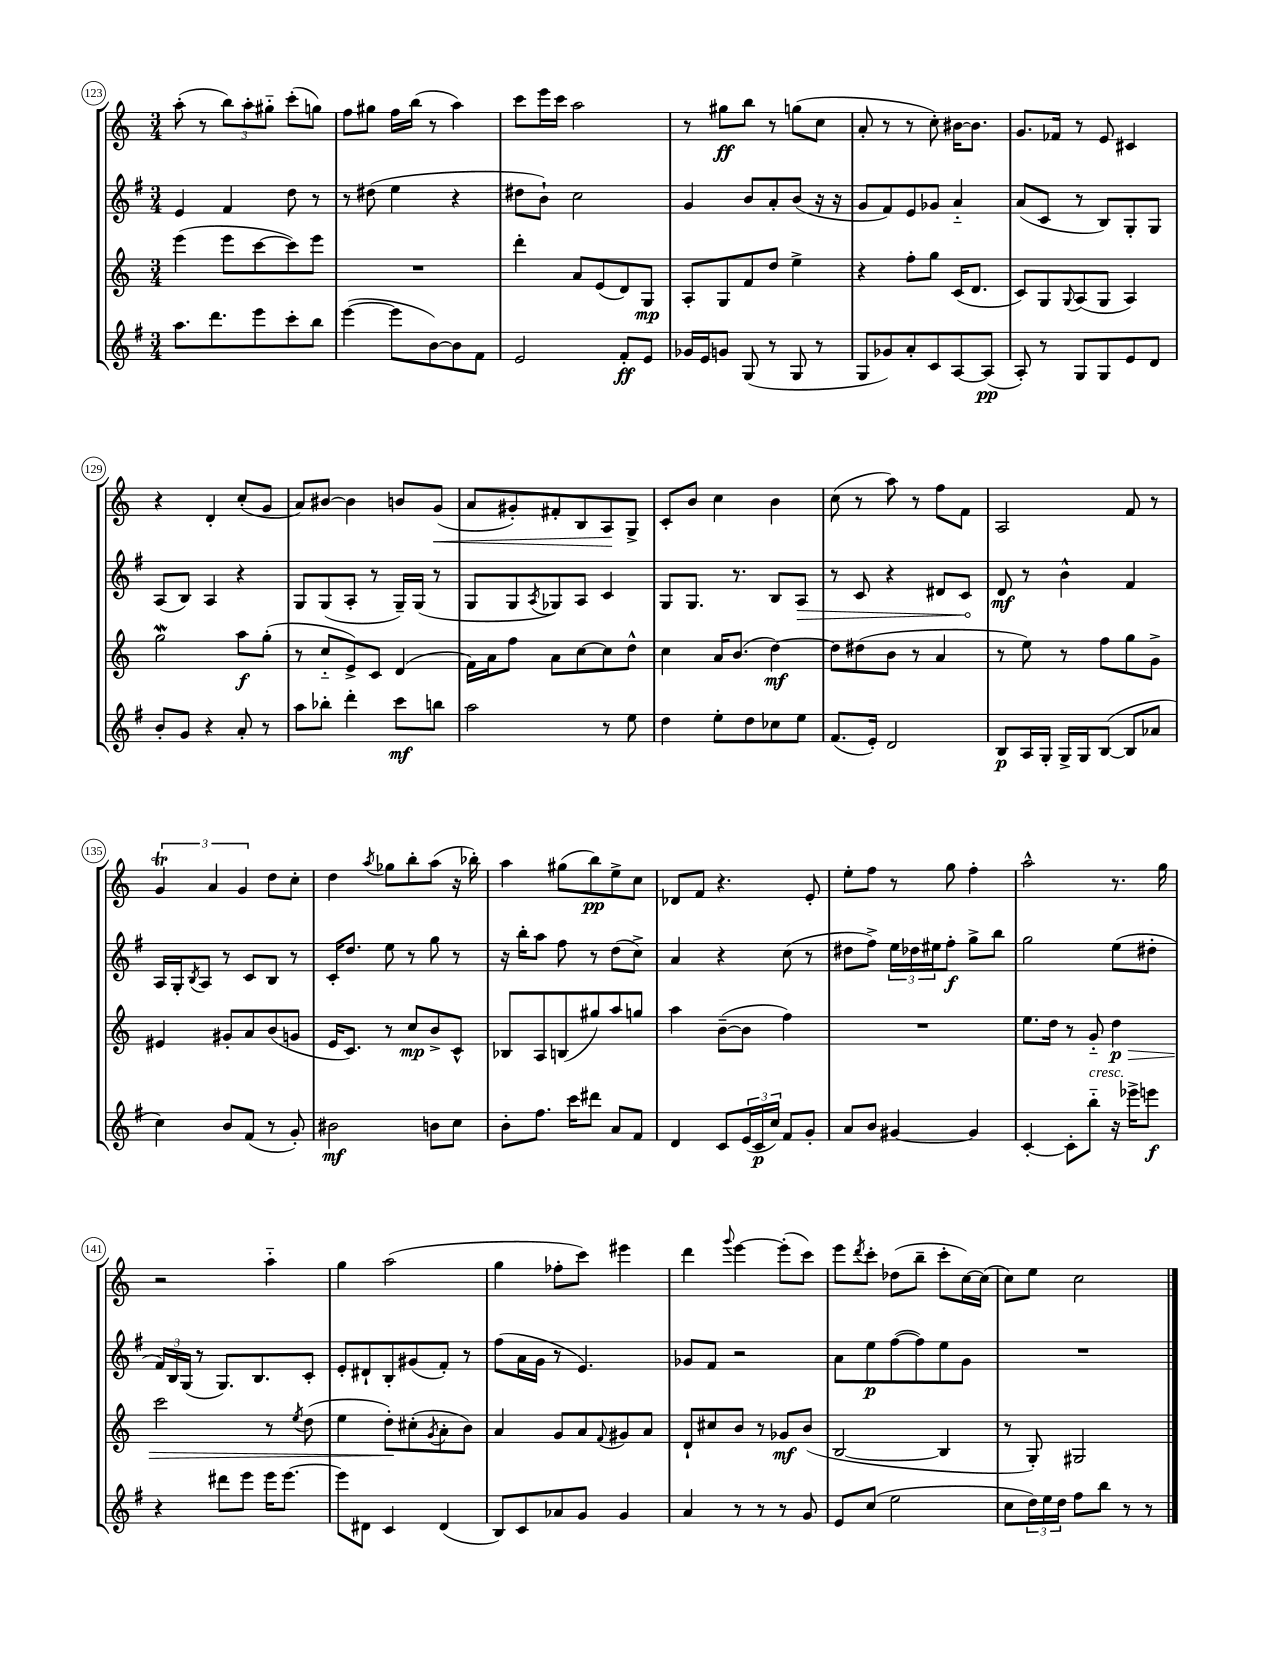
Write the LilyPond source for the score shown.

<<
\new StaffGroup <<
\new Staff = "s0" {
    \clef treble \key c \major \numericTimeSignature \time 3/4
    a''8-.( r8 \tuplet 3/2 { b''8) a''8-. gis''8-_ } c'''8-.( g''8) |
    f''8 gis''8 f''16 b''16( r8 a''4) |
    c'''8 e'''16 c'''16 a''2 |
    r8 gis''8\ff b''8 r8 g''8( c''8 |
    a'8-. r8 r8 c''8-.) bis'16~ bis'8. |
    g'8. fes'16 r8 e'8 cis'4 |
    r4 d'4-. c''8-.( g'8 |
    a'8) bis'8~ bis'4 b'8 g'8\<( |
    a'8 gis'8-.) fis'8-. b8 a8\! g8-> |
    c'8-. b'8 c''4 b'4 |
    c''8( r8 a''8) r8 f''8 f'8 |
    a2 f'8 r8 |
    \tuplet 3/2 { g'4\trill a'4 g'4 } d''8 c''8-. |
    d''4 \acciaccatura { a''8 } ges''8 b''8-. a''8( r16 bes''16-.) |
    a''4 gis''8( b''8\pp) e''8-> c''8 |
    des'8 f'8 r4. e'8-. |
    e''8-. f''8 r8 g''8 f''4-. |
    a''2-^ r8. g''16 |
    r2 a''4-_ |
    g''4 a''2( |
    g''4 fes''8-. c'''8) eis'''4 |
    d'''4 \appoggiatura { g'''8 } e'''4~ e'''8-.( c'''8) |
    e'''8 \acciaccatura { d'''8 } c'''8-. des''8( b''8-- c'''8-. c''16~) c''16( |
    c''8) e''8 c''2 \bar "|." |
}
\new Staff = "s1" {
    \clef treble \key g \major \numericTimeSignature \time 3/4
    e'4 fis'4 d''8 r8 |
    r8 dis''8( e''4 r4 |
    dis''8 b'8-!) c''2 |
    g'4 b'8 a'8-. b'8( r16 r16 |
    g'8 fis'8) e'8 ges'8 a'4-_ |
    a'8( c'8 r8 b8) g8-. g8 |
    a8( b8) a4 r4 |
    g8 g8( a8-. r8 g16--) g16( r8 |
    g8 g8 \acciaccatura { a8 } ges8) a8 c'4 |
    g8 g8. r8. b8 \once \override Hairpin.circled-tip = ##t a8\> |
    r8 c'8 r4 dis'8 c'8\! |
    d'8\mf r8 b'4-^ fis'4 |
    a16 g16-. \acciaccatura { b8 } a8 r8 c'8 b8 r8 |
    c'16-. d''8. e''8 r8 g''8 r8 |
    r16 b''16-. a''8 fis''8 r8 d''8( c''8->) |
    a'4 r4 c''8( r8 |
    dis''8 fis''8->) \tuplet 3/2 { e''16 des''16 eis''16 } fis''8-.\f g''8-> b''8 |
    g''2 e''8( dis''8-. |
    \tuplet 3/2 { fis'16) b16 g16( } r8 g8.) b8. c'8-. |
    e'8-. dis'8-! b8-. gis'8( fis'8-.) r8 |
    fis''8( a'16 g'16 r8 e'4.) |
    ges'8 fis'8 r2 |
    a'8 e''8\p fis''8~( fis''8) e''8 g'8 |
    R2. \bar "|." |
}
\new Staff = "s2" {
    \clef treble \key c \major \numericTimeSignature \time 3/4
    e'''4( e'''8 c'''8~ c'''8) e'''8 |
    R2. |
    d'''4-. a'8 e'8( d'8) g8\mp |
    a8-. g8 f'8 d''8 e''4-> |
    r4 f''8-. g''8 c'16( d'8. |
    c'8) g8 \appoggiatura { g8 } a8( g8 a4) |
    g''2\mordent a''8\f g''8-.( |
    r8 c''8-_ e'8->) c'8 d'4( |
    f'16) a'16 f''8 a'8 c''8~ c''8 d''8-^ |
    c''4 a'16 b'8.( d''4~\mf) |
    d''8 dis''8( b'8 r8 a'4 |
    r8 e''8) r8 f''8 g''8 g'8-> |
    eis'4 gis'8-. a'8 b'8( g'8 |
    e'16 c'8.) r8 c''8\mp b'8-> c'8-^ |
    bes8 a8 b8( gis''8) a''8 g''8 |
    a''4 b'8~--( b'8 f''4) |
    R2. |
    e''8. d''16 r8 g'8-_ d''4\p\> |
    c'''2 r8 \acciaccatura { e''8 } d''8( |
    e''4 d''8-.\!) cis''8-.( \acciaccatura { g'8 } a'8-. b'8) |
    a'4 g'8 a'8 \appoggiatura { f'8 } gis'8 a'8 |
    d'8-! cis''8 b'8 r8 ges'8\mf b'8( |
    b2~ b4 |
    r8 g8-.) gis2 \bar "|." |
}
\new Staff = "s3" {
    \clef treble \key g \major \numericTimeSignature \time 3/4
    a''8. d'''8. e'''8 c'''8-. b''8 |
    e'''4~( e'''8 b'8~) b'8 fis'8 |
    e'2 fis'8-.\ff e'8 |
    ges'16 e'16 g'8 g8( r8 g8 r8 |
    g8 ges'8) a'8-. c'8 a8~ a8\pp( |
    a8-.) r8 g8 g8 e'8 d'8 |
    b'8-. g'8 r4 a'8-. r8 |
    a''8 bes''8-. d'''4-. c'''8\mf b''8 |
    a''2 r8 e''8 |
    d''4 e''8-. d''8 ces''8 e''8 |
    fis'8.( e'16-.) d'2 |
    b8\p a16 g16-. g16-> g16 b8~( b8 aes'8 |
    c''4) b'8 fis'8( r8 g'8-.) |
    bis'2\mf b'8 c''8 |
    b'8-. fis''8. c'''16 dis'''8 a'8 fis'8 |
    d'4 c'8 \tuplet 3/2 { e'16( c'16\p c''16) } fis'8 g'8-. |
    a'8 b'8 gis'4~ gis'4 |
    c'4~-. c'8-. b''8-_^\markup { \italic "cresc." } r16 ees'''16-> e'''8\f |
    r4 dis'''8 e'''8 e'''16 e'''8.~ |
    e'''8 dis'8 c'4 dis'4( |
    b8) c'8 aes'8 g'8 g'4 |
    a'4 r8 r8 r8 g'8 |
    e'8 c''8( e''2 |
    c''8 \tuplet 3/2 { d''16) e''16 d''16 } fis''8 b''8 r8 r8 \bar "|." |
}
>>
>>
\layout { \context { \Score currentBarNumber = #123 \override BarNumber.stencil = #(make-stencil-circler 0.1 0.3 ly:text-interface::print) } }
